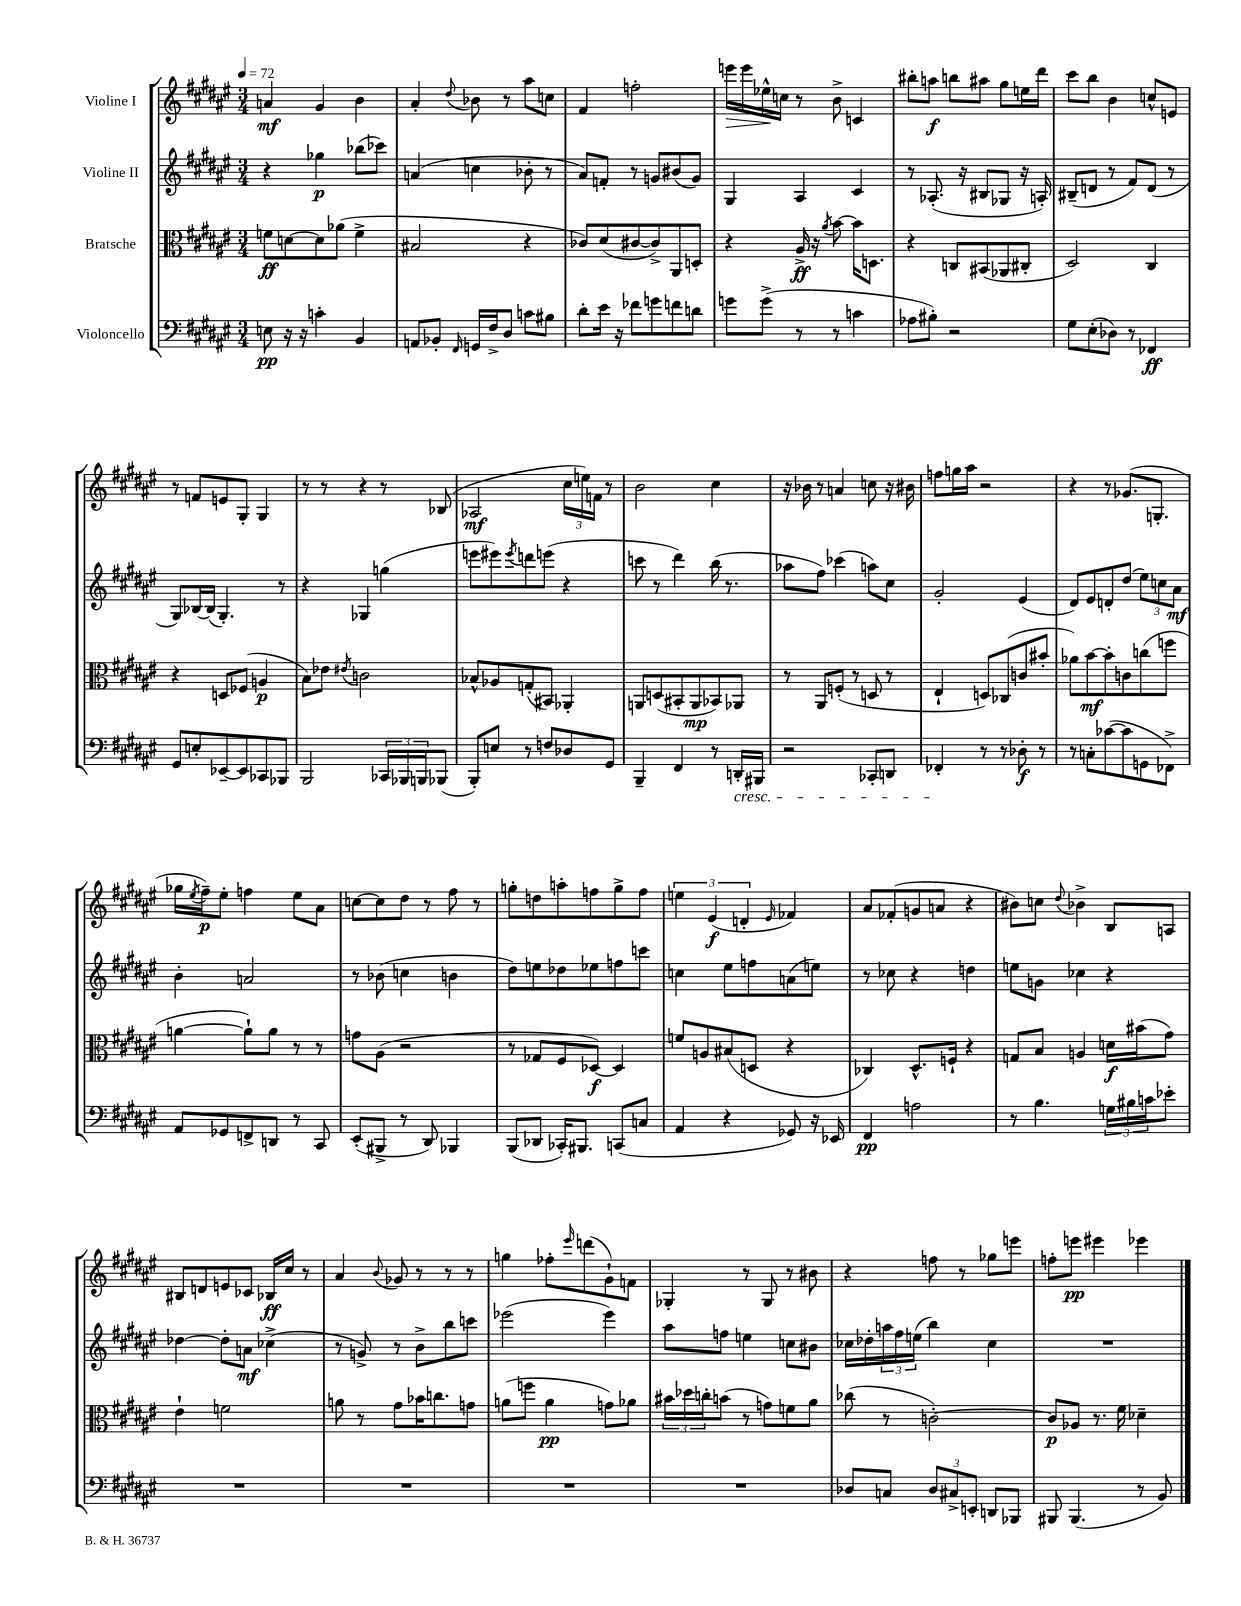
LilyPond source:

<<
\new StaffGroup <<
\new Staff = "s0" \with { instrumentName = "Violine I" } {
    \clef treble \key fis \major \numericTimeSignature \time 3/4 \tempo 4 = 72
    a'4\mf gis'4 b'4 |
    ais'4-. \appoggiatura { dis''8 } bes'8 r8 ais''8 c''8 |
    fis'4 f''2-. |
    e'''16\> e'''16 ees''16-^\! c''16 r8 b'8-> c'4 |
    bis''8-. a''8\f b''8 ais''8 gis''8 e''16 dis'''16 |
    cis'''8 b''8 b'4 c''8-^ e'8 |
    r8 f'8 e'8 gis8-. gis4 |
    r8 r8 r4 r8 bes8( |
    aes2\mf \tuplet 3/2 { cis''16 e''16) f'16 } r8 |
    b'2 cis''4 |
    r16 bes'16 r8 a'4 c''8 r16 bis'16 |
    f''8 g''16 ais''16 r2 |
    r4 r8 ges'8.( g8.-. |
    ges''16 \acciaccatura { eis''8 } fis''16--\p) eis''8-. f''4 eis''8 ais'8 |
    c''8~ c''8 dis''8 r8 fis''8 r8 |
    g''8-. d''8 a''8-. f''8 g''8-> f''8 |
    \tuplet 3/2 { e''4 eis'4\f( d'4-. } \grace { eis'16 } fes'4) |
    ais'8 fes'8-.( g'8 a'8 r4 |
    bis'8) c''8 \appoggiatura { dis''8 } bes'4-> b8 a8 |
    bis8 d'8 e'8 ces'8 bes16\ff cis''16 r8 |
    ais'4 \appoggiatura { b'8 } ges'8 r8 r8 r8 |
    g''4 fes''8-. \grace { eis'''16 } d'''8( gis'8-!) f'8 |
    ges4-. r8 ges8 r8 bis'8 |
    r4 f''8 r8 ges''8 e'''8 |
    f''8-. e'''8\pp eis'''4 ees'''4 \bar "|." |
}
\new Staff = "s1" \with { instrumentName = "Violine II" } {
    \clef treble \key fis \major \numericTimeSignature \time 3/4
    r4 ges''4\p bes''8( ces'''8) |
    a'4( c''4 bes'8-. r8 |
    ais'8) f'8-. r8 g'8 bis'8( g'8) |
    gis4 ais4 cis'4 |
    r8 aes8.-.( r16 bis8 ges8 r16 a16-.) |
    bis8--( d'8 r8 fis'8) d'8( r8 |
    gis8) bes16~ bes16( gis4.-.) r8 |
    r4 ges4 g''4( |
    e'''8 eis'''8) \acciaccatura { eis'''8 } d'''8 e'''8( r4 |
    c'''8 r8 dis'''4) b''16( r8. |
    aes''8 fis''8) ces'''4( a''8) cis''8 |
    gis'2-. eis'4( |
    dis'8) eis'8 d'8-. dis''8( \tuplet 3/2 { eis''8) c''8 ais'8\mf } |
    b'4-. a'2 |
    r8 bes'8( c''4 b'4 |
    dis''8) e''8 des''8 ees''8 f''8 c'''8 |
    c''4 eis''8 f''8 a'8( e''8) |
    r8 ces''8 r4 d''4 |
    e''8 g'8 ces''4 r4 |
    des''4~ des''8-. a'8\mf ces''4->( |
    r8 g'8->) r8 b'8-> b''8 c'''8 |
    ees'''2( ees'''4) |
    ais''8 f''8 e''4 c''8 bis'8 |
    ces''16 des''16-. \tuplet 3/2 { a''16 fis''16 e''16( } b''4) ces''4 |
    R2. \bar "|." |
}
\new Staff = "s2" \with { instrumentName = "Bratsche" } {
    \clef alto \key fis \major \numericTimeSignature \time 3/4
    f'8\ff d'8~ d'8 aes'8( f'4-> |
    bis2 r4 |
    ces'8) dis'8( cis'8~ cis'8->) ais,8 d8-. |
    r4 ais16->\ff r16 \acciaccatura { ais'8 } b'8~ b'16 d8. |
    r4 c8 bis,8( aes,8 cis8-. |
    dis2) cis4 |
    r4 d8 fes8( a4\p |
    b8) ees'8 \acciaccatura { eis'8 } c'2 |
    bes8-^ aes8 g8-.( bis,8) aes,4-. |
    a,8 d8( bis,8-. a,8\mp bes,8) aes,8 |
    r8 ais,8 f8-.( r8 d8 r8 |
    eis4-! d8) ces8( c'8 bis'8-. |
    aes'8) b'8~\mf b'8-. c'8 c''8( f''8 |
    a'4~ a'8-!) a'8 r8 r8 |
    g'8 ais8( r2 |
    r8 ges8 fis8 des8~\f) des4 |
    f'8 a8 bis8( d8 r4 |
    ces4) dis8.-^ f16-! r4 |
    g8 b8 a4 d'16\f bis'16( gis'8) |
    eis'4-! f'2 |
    a'8 r8 gis'8 bes'16 c''8. g'8 |
    a'8( f''8 a'4\pp g'8) aes'8 |
    \tuplet 3/2 { bis'16 des''16 c''16-. } b'8( r8 g'8) f'8 ais'8 |
    ces''8( r8 c'2~-.) |
    c'8\p aes8 r8. fis'16 des'4-- \bar "|." |
}
\new Staff = "s3" \with { instrumentName = "Violoncello" } {
    \clef bass \key fis \major \numericTimeSignature \time 3/4
    e8\pp r16 r16 c'4-. b,4 |
    a,8 bes,8-. \grace { fis,16 } g,16 fis16-> dis8 c'8 bis8 |
    dis'8-. eis'16 r16 fes'8 g'8 f'8 d'8 |
    g'8 g'8->( r8 r8 c'4 |
    aes8 bis8-.) r2 |
    gis8 eis8-.( des8) r8 fes,4\ff |
    gis,8 e8-. ees,8~-- ees,8 ces,8 bes,,8 |
    b,,2 \tuplet 3/2 { ces,16 bes,,16 b,,16 } bes,,8( |
    b,,8-.) e8 r8 f8 des8 gis,8 |
    b,,4-- fis,4 r8 d,16-.\cresc bis,,16 |
    r2 ces,8-. d,8 |
    fes,4-.\! r8 r8 des8-.\f r8 |
    r8 c8-. ces'8~( ces'8 g,8 fes,8->) |
    ais,8 ges,8 f,8-> d,8 r8 cis,8 |
    eis,8-.( bis,,8-> r8 dis,8) bes,,4 |
    b,,8( des,8 ces,16-.) bis,,8. c,8( c8 |
    ais,4 r4 ges,8) r16 ees,16 |
    fis,4\pp a2 |
    r8 b4. \tuplet 3/2 { g16 bis16 c'16 } ees'8-. |
    R2. |
    R2. |
    R2. |
    R2. |
    des8 c8 \tuplet 3/2 { des8 cis8-> e,8-. } d,8 bes,,8 |
    bis,,8 bis,,4.( r8 b,8) \bar "|." |
}
>>
>>
\layout { \context { \Score \remove "Bar_number_engraver" } }
